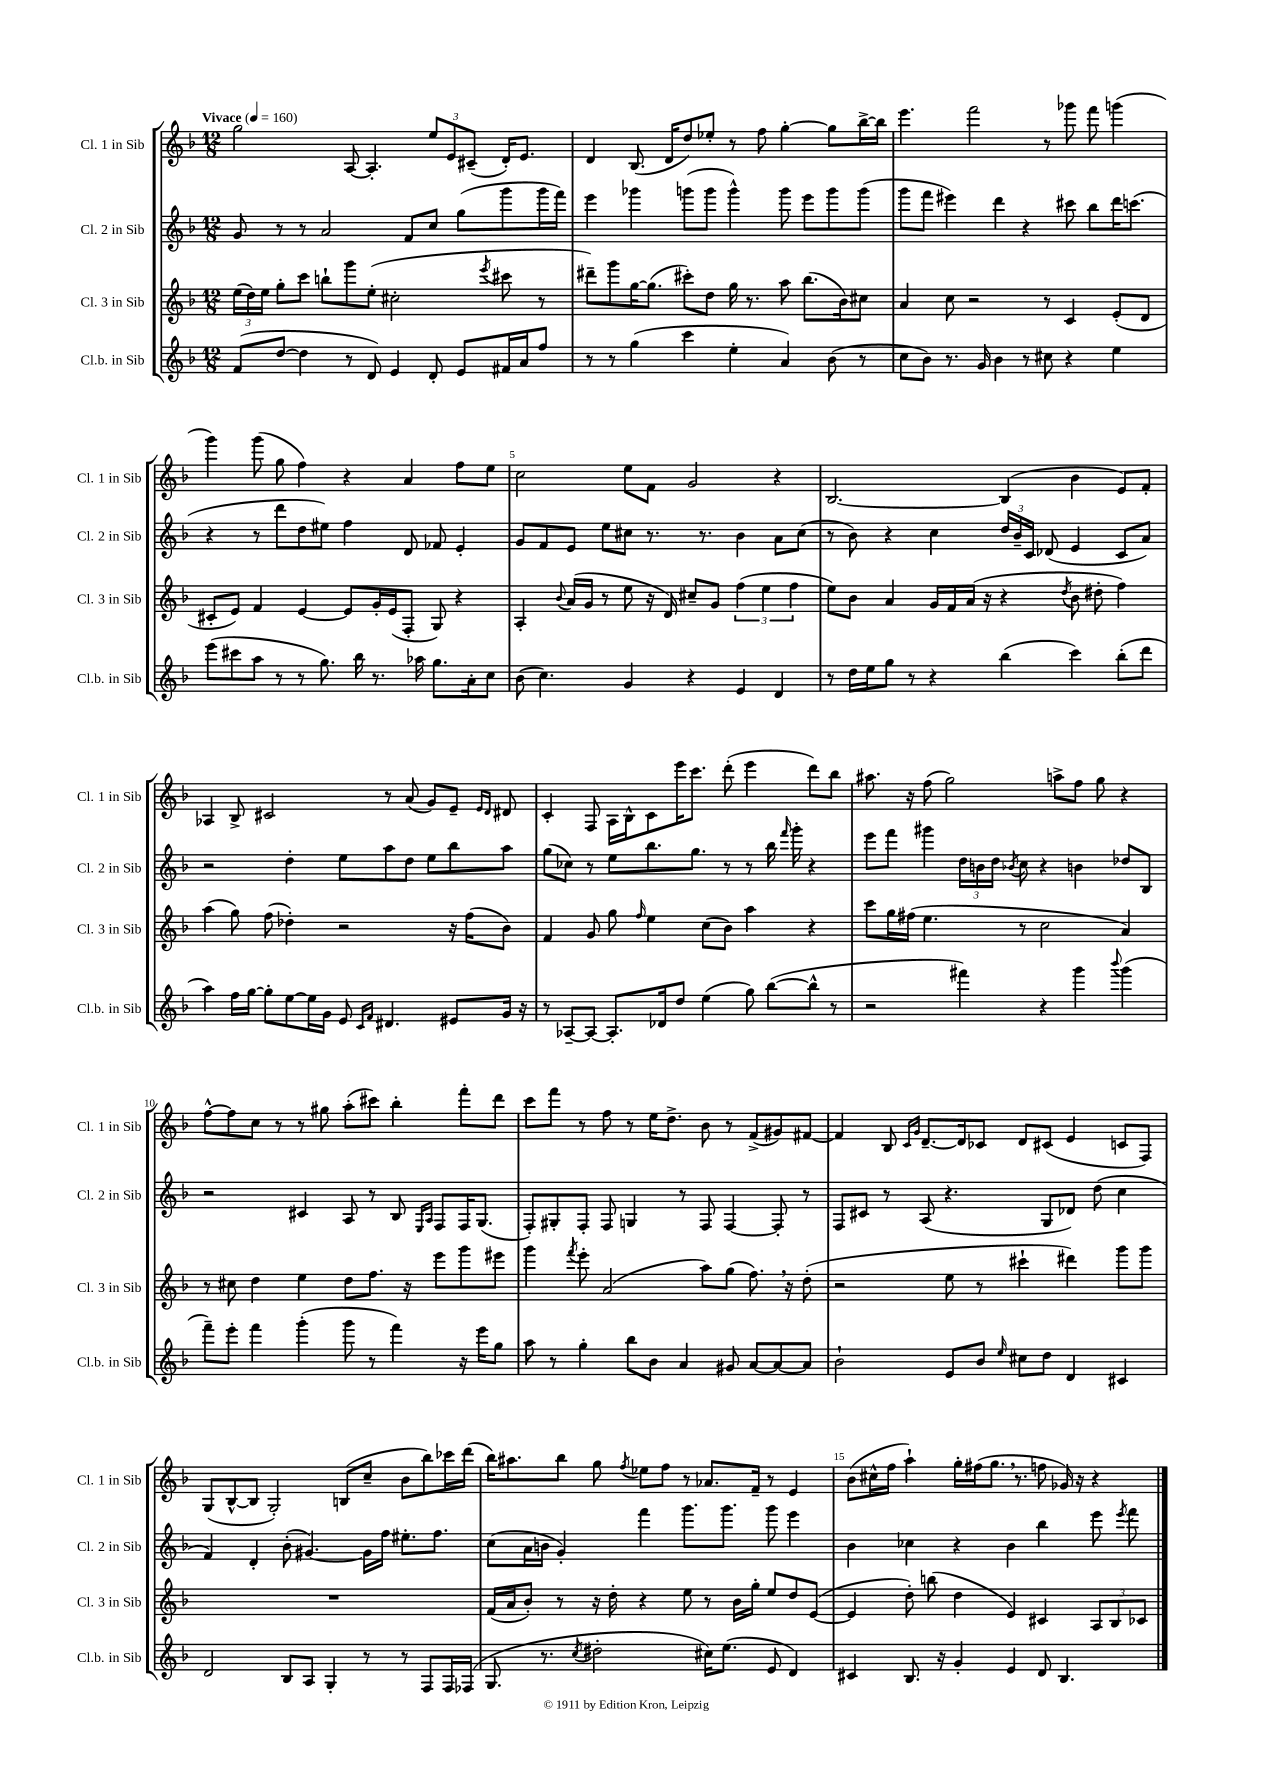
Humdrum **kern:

**kern	**kern	**kern	**kern
*staff4	*staff3	*staff2	*staff1
*clefG2	*clefG2	*clefG2	*clefG2
*k[b-]	*k[b-]	*k[b-]	*k[b-]
*M12/8	*M12/8	*M12/8	*M12/8
*MM160	*MM160	*MM160	*MM160
(8f/L	(24ee\LL	8g/	2gg\
.	24dd\)	.	.
.	24ee\JJ	.	.
[8dd/J	8gg'\L	8r	.
4dd\]	8ccc\J	8r	.
.	8bb`\L	2a/	.
8r	8ggg\	.	[8A/
8d/)	(8ee'\J	.	4.A'/]
4e/	2cc#'\	.	.
.	.	8f/L	.
8d'/	.	8cc/J	12ee/L
.	.	.	12e/
8e/L	.	(8gg\L	.
.	.	.	(12c#~/J
.	8qeee/	.	.
16f#/L	8ccc#\	8ggg\	16d'/LK)
16a/J	.	.	8.e/J
8ff/J	8r	16ggg\L	.
.	.	16fff\JJ)	.
=	=	=	=
8r	8ddd#~\L)	4eee\	4d/
8r	8ggg\	.	.
(4gg\	[16gg\K	4ggg-\	(8.B-/
.	(8.gg\]J	.	.
.	.	.	16d/LK
4ccc\	8ccc#'\L)	(8ggg\L	8dd/)
.	8dd\J	8ggg\J	8ee-'/J
4ee'\	16gg\	4ggg^^\)	8r
.	8.r	.	.
.	.	.	8ff\
4a/)	8aa\	8ggg\	[4gg'\
.	(8.bb-\L	8eee\L	.
(8b-\	.	8ggg\	8gg\]L
.	16b-\k)	.	.
8r	8cc#\J	(8ggg\J	[16bb-^\L
.	.	.	16bb-\]JJ
=	=	=	=
8cc\L	4a/	8ggg\L	4.eee\
8b-\J)	.	8fff\J	.
8.r	8cc\	4eee#\)	.
.	2r	.	2fff\
16g/	.	.	.
4b-\	.	4ddd\	.
8r	.	4r	.
8cc#\	8r	.	8r
4r	4c/	8ccc#\	8ggg-\
.	.	8bb-\L	8fff\
4ee\	(8e'/L	16ddd\K	(4ggg\
.	.	(8.ccc\J	.
.	8d/J	.	.
=	=	=	=
(8eee\L	8c#'/L	4r	4ggg\)
8ccc#\	8e/J)	.	.
8aa\J	4f/	8r	(8ggg\
8r	.	8ddd\L	8gg\
8r	[4e/	8dd\	4ff\)
8.gg\)	.	8ee#\J)	.
.	8e/]L	4ff\	4r
16bb-\	.	.	.
8.r	16g'/L	.	.
.	(16e/J	.	.
.	8F'/J	8d/	4a/
16aa-\	.	.	.
8.gg\L	8G/)	8f-/	.
.	4r	4e'/	8ff\L
16a'\k	.	.	.
8cc\J	.	.	8ee\J
=	=	=	=
(8b-\	4A'/	8g/L	2cc\
4.cc\)	.	8f/	.
.	8qqb-/	.	.
.	(16a/LL	8e/J	.
.	16g/JJ	.	.
.	8r	8ee\L	.
4g/	8ee\	8cc#\J	8ee\L
.	16r	8.r	8f\J
.	16d/)	.	.
4r	8cc#~/L	.	2g/
.	.	8.r	.
.	8g/J	.	.
4e/	(6ff\	4b-\	.
.	6ee\	.	.
4d/	.	8a\L	4r
.	6ff\	.	.
.	.	(8cc#\J	.
=	=	=	=
8r	8ee\L)	8r	[2.B-/
16dd\LL	8b-\J	8b-\)	.
16ee\J	.	.	.
8gg\J	4a/	4r	.
8r	.	.	.
4r	16g/LL	4cc\	.
.	16f/	.	.
.	(16a/JJ	.	.
.	16r	.	.
(4bb-\	4r	24dd/LL	(4B-/]
.	.	24b-~/	.
.	.	24c/JJ	.
.	.	(8d-/	.
.	8qdd/	.	.
4ccc\)	8b-\	4e/	4b-\
.	8dd#'\	.	.
(8bb-'\L	4ff\)	8c/L	8e/L)
8ddd\J	.	8a/J)	8f'/J
=	=	=	=
4aa\)	(4aa\	2r	4A-/
16ff\LL	8gg\)	.	8B-^/
[16gg\JJ	.	.	.
8gg'\]L	(8ff\	.	2c#/
[8ee\	4dd-'\)	4dd'\	.
16ee\]L	.	.	.
16g\JJ	.	.	.
8e/	2r	8ee\L	.
16qqc/LL	.	.	.
16qqf/JJ	.	.	.
4.d#/	.	8aa\	8r
.	.	8dd\J	(8a/
.	.	8ee\L	8g/L)
8e#/L	16r	8bb-\	8e~/J
.	(16ff\LK	.	.
.	.	.	16qqe/LL
.	.	.	16qqd/JJ
16g/Jk	8b-\J)	8aa\J	8d#/
16r	.	.	.
=	=	=	=
8r	4f/	(8gg\L	4c'/
[8A-~/L	.	8cc-\J)	.
8A-/_J	8g/	8r	8F/
8.A-'/]L	8gg\	8ee\L	16A\LL
.	.	.	16B-^^\J
.	16qqff/	.	.
.	4ee\	8.bb-\	8c\
16d-/k	.	.	.
8dd/J	.	.	16eee\K
.	.	8.gg\J	8.ccc\J
(4ee\	(8cc\L	.	.
.	8b-\J)	8r	(8ddd'\
8gg\)	4aa\	8r	4eee\
([8bb-\L	.	16bb-\	.
.	.	16qqfff/	.
.	.	16ggg'\	.
8bb-^^\]J	4r	4r	8ddd\L)
8r	.	.	8bb-\J
=	=	=	=
2r	8ccc\L	8eee\L	8.aa#\
.	16gg\L	8fff\J	.
.	(16ff#\JJ	.	16r
.	4.ee\	4ggg#\	(8ff\
.	.	.	2gg\)
4fff#\)	.	24dd\LL	.
.	.	24b\	.
.	.	24dd\JJ	.
.	.	8qb-/	.
.	8r	8cc\	.
4r	2cc\	4r	.
.	.	.	8aa^\L
4ggg\	.	4b\	8ff\J
.	.	.	8gg\
8qqbbb-/	.	.	.
(4ggg\	4a/)	8dd-/L	4r
.	.	8B-/J	.
=	=	=	=
8fff~\L)	8r	2r	[8ff^^\L
8eee'\J	8cc#\	.	8ff\]
4fff\	4dd\	.	8cc\J
.	.	.	8r
(4ggg'\	4ee\	4c#/	8r
.	.	.	8gg#\
8ggg\	8dd\L	8A/	(8aa'\L
8r	8.ff\J	8r	8ccc#\J)
4fff\)	.	8B-/	4bb-'\
.	16r	.	.
.	.	16qqE/LL	.
.	.	16qqA/JJ	.
.	8eee\L	8F/L	.
16r	8ggg\	16F/K	8fff'\L
16eee\LK	.	(8.G/J	.
8gg\J	8eee#\J	.	8ddd\J
=	=	=	=
8aa\	4ggg\	8F'/L)	8ccc\L
8r	.	8G#'/	8fff\J
.	8qfff/	.	.
4gg'\	8eee'\	8F'/J	8r
.	(2a/	8F/	8ff\
8bb-\L	.	4G/	8r
8b-\J	.	.	16ee\LK
.	.	.	8.dd^\J
4a/	.	8r	.
.	8aa\L)	8F/	8b-\
8g#/	(8gg\J	[4F/	8r
[8a/L	8.ff\)	.	(8f^/L
8a/_	.	8F'/]	8g#/)
.	16r	.	.
8a/]J	(8dd'\	8r	[8f#/J
=	=	=	=
2b-`\	2r	8F/L	4f#/]
.	.	8c#/J	.
.	.	8r	8B-/
.	.	.	16qqc/LL
.	.	.	16qqg/JJ
.	.	(8A/	[8.d~/L
8e/L	8ee\	4.r	.
.	.	.	16d/]k
8b-/J	8r	.	8c-/J
16qqee/	.	.	.
8cc#\L	4ccc#`\	.	8d/L
8dd\J	.	8G/L	(8c#/J
4d/	4ddd#\)	8d-/J)	4e/
.	.	(8dd\	.
4c#/	8ggg\L	4cc\	8c/L
.	8ggg\J	.	8F/J)
=	=	=	=
2d/	1.r	4f/)	(8G/L
.	.	.	[8B-^^/
.	.	4d'/	8B-/]J
.	.	.	2G'/)
8B-/L	.	(8b-'\	.
8A/J	.	[4.g#/)	.
4G'/	.	.	.
.	.	.	(8B/L
8r	.	16g#\]LL	8cc~/J
.	.	16ff\JJ	.
8r	.	8.ee#'\L	8b-\L
8F/L	.	.	8bb-\)
.	.	8.ff\J	.
16F/L	.	.	16ccc-\L
(16F-/JJ	.	.	(16ddd\JJ
=	=	=	=
8.G/	(16f/LL	(8cc\L	16bb-\LK)
.	16a/J	.	8.aa#\
.	8b-'/J)	16a\L	.
8.r	.	16b\JJ	.
.	8r	4g'/)	8bb-\J
8qcc/	.	.	.
2dd#'\	16r	.	8gg\
.	16dd'\	.	.
.	.	.	8qff/
.	4r	4fff\	8ee-\L
.	.	.	8ff\J
.	8ee\	8.ggg\L	8r
16cc#\LK)	8r	.	8.a-/L
(8.ee\J	.	8.ggg\J	.
.	16b-\LL	.	.
.	16gg'\JJ	.	16f~/Jk
8e/	8ee/L	8ggg\	8r
4d/)	8dd/	4eee\	4e/
.	([8e/J	.	.
=	=	=	=
4c#/	4e/]	4b-\	(8b-\L
.	.	.	16cc#^^\L
.	.	.	16ff\JJ
8.B-/	8dd'\)	4cc-\	4aa`\)
.	(8bb\	.	.
16r	.	.	.
4g'/	4dd\	4r	16gg'\LL
.	.	.	(16ff#\J
.	.	.	8.gg\J
4e/	4e/)	4b-\	.
.	.	.	8.r
8d/	4c#/	4bb-\	8ff\
4.B-/	.	.	16g-/)
.	.	.	16r
.	12A/L	8eee\	4r
.	12B-/	.	.
.	.	8qeee/	.
.	.	8fff\	.
.	12c-/J	.	.
==	==	==	==
*-	*-	*-	*-
